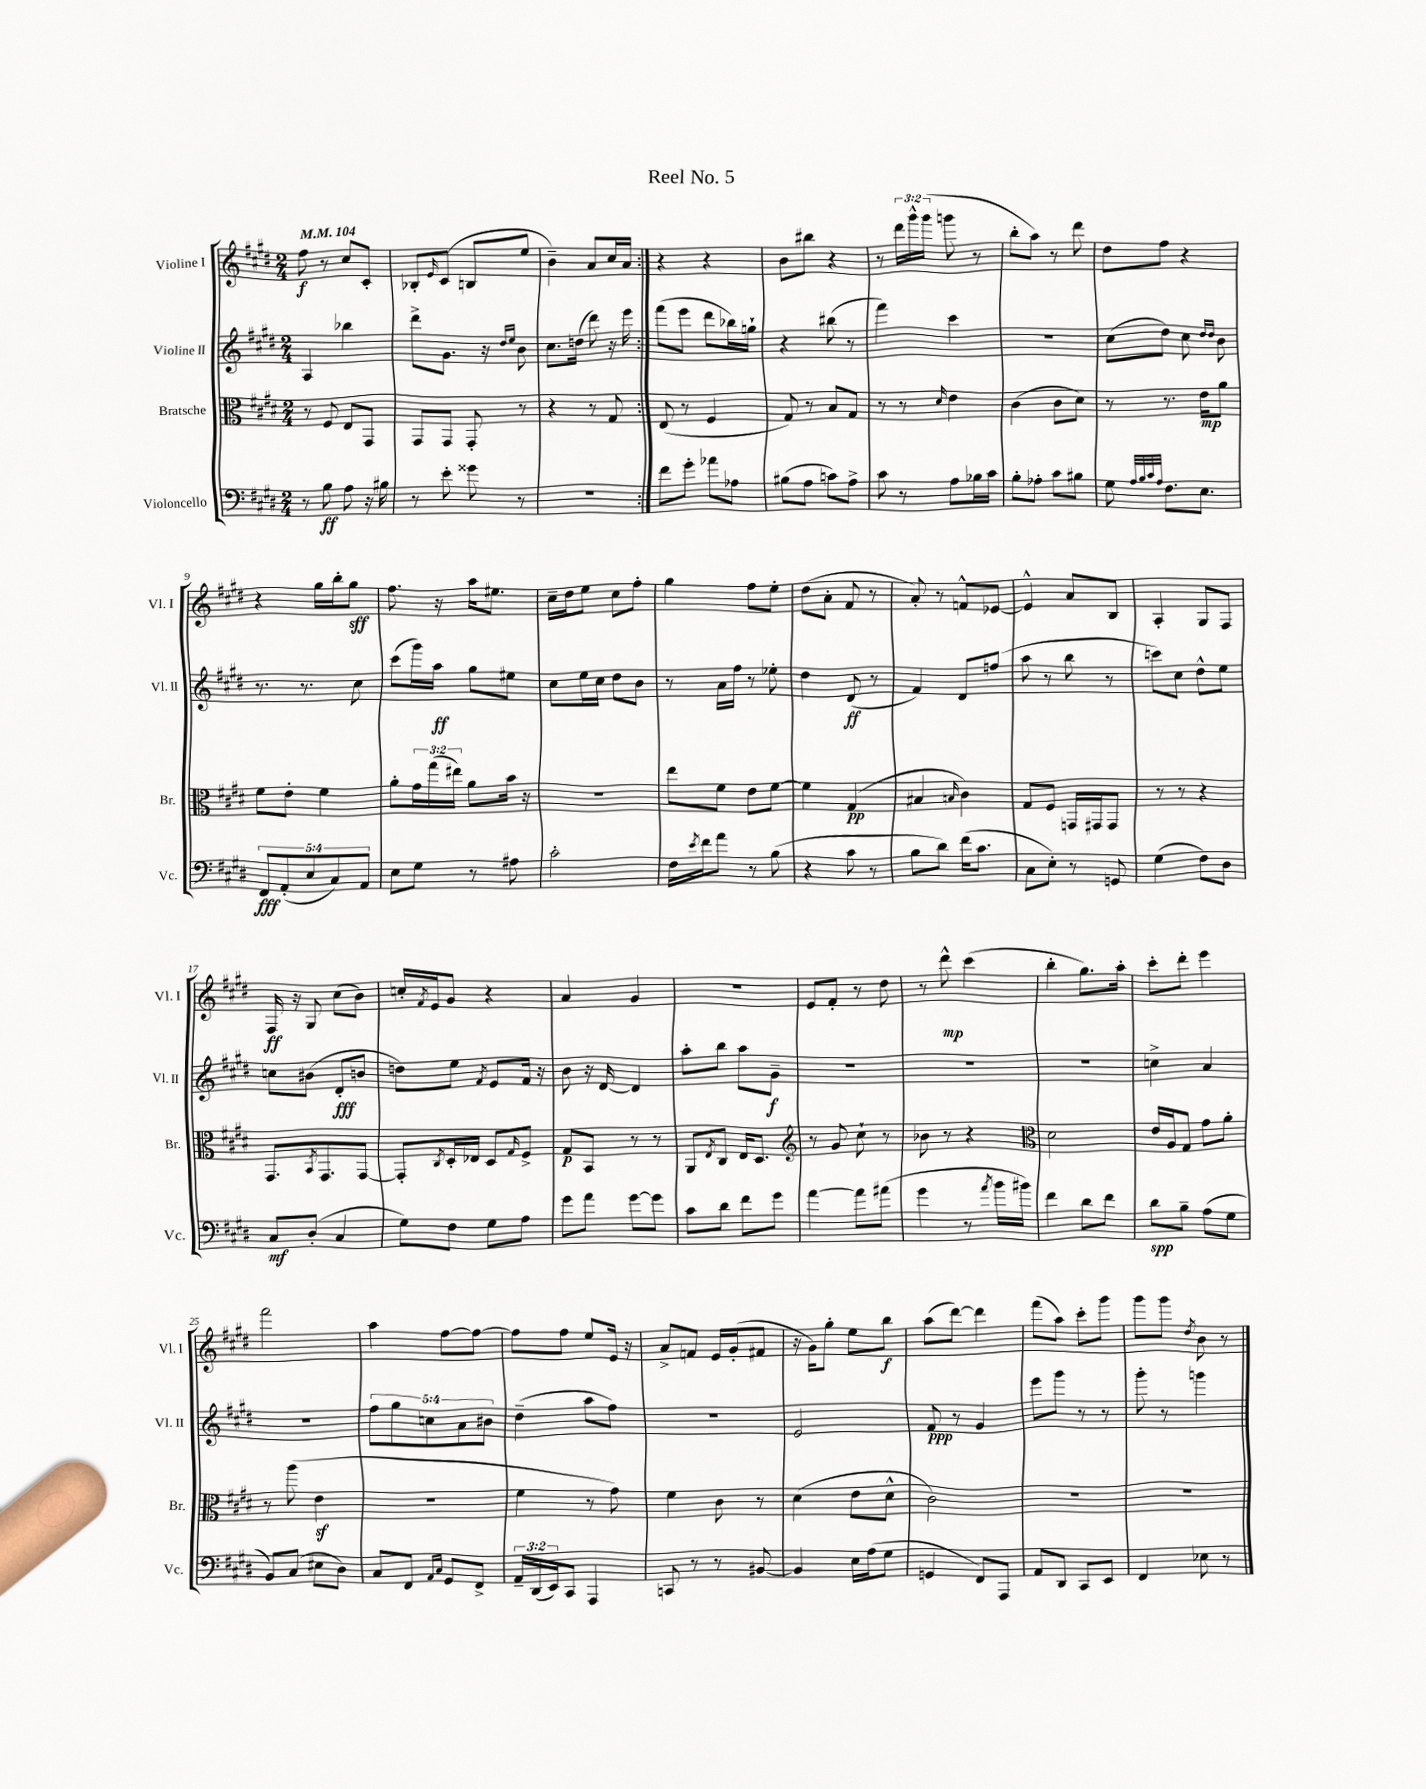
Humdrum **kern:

**kern	**kern	**kern	**kern
*staff4	*staff3	*staff2	*staff1
*clefF4	*clefC3	*clefG2	*clefG2
*k[f#c#g#d#]	*k[f#c#g#d#]	*k[f#c#g#d#]	*k[f#c#g#d#]
*M2/4	*M2/4	*M2/4	*M2/4
*MM104	*MM104	*MM104	*MM104
8r	8r	4A	8ff#
8B	8F#	.	8r
8A	8E	4bb-	8cc#
16r	8GG#	.	8c#'
16B#	.	.	.
=	=	=	=
8r	8GG#	8ddd#^	8B-'
.	.	.	16qqe
8e'	8GG#	8.g#	(8c#
8g##	8GG#'	.	8B
.	.	16r	.
.	.	16qqdd#	.
.	.	16qqee	.
8r	8r	8b	8ee
=	=	=	=
2r	4r	8.cc#	4b~)
.	.	(16dd	.
.	8r	8ddd#)	8a
.	8G#	16r	16cc#
.	.	16eee	16a
=:|!	=:|!	=:|!	=:|!
8f#	(8E	(8fff#	4r
8g#'	8r	8eee	.
8a-	4F#	8ddd#	4r
8A-	.	16bb-)	.
.	.	16gg`	.
=	=	=	=
(8B#	8G#)	4r	8b
8A	8r	.	8bb#
8c)	8B	(8bb#	4r
8A^	8G#	8r	.
=	=	=	=
8c#	8r	4fff#)	8r
8r	8r	.	24ddd#
.	.	.	24ggg#^^
.	.	.	(24ggg#
.	16qqd#	.	.
8A	4e	4ccc#	8ggg
16B-	.	.	8r
16c#	.	.	.
=	=	=	=
8B'	(4c#	2r	8bb'
8A-'	.	.	8aa)
8c#	8c#	.	8r
8B#	8d#)	.	8ddd#
=	=	=	=
8G#	8r	(8cc#	8dd#
32qqA	.	.	.
32qqB	.	.	.
32qqc#	.	.	.
32qqA	.	.	.
8.F#	8.r	8dd#)	8ff#
.	.	8cc#	4r
8.E	16e	.	.
.	.	16qqdd#	.
.	.	16qqdd#	.
.	8a	8b	.
=	=	=	=
10FF#	8f#	8.r	4r
(10AA'	.	.	.
.	8e'	.	.
.	.	8.r	.
10E	.	.	.
.	4f#	.	16gg#
10C#)	.	.	.
.	.	.	16bb'
.	.	8cc#	8gg#
10AA	.	.	.
=	=	=	=
8E	8a'	(8ccc#	8.ff#
8G#	24g#	16ggg#)	.
.	(24gg#	.	.
.	.	16aa	16r
.	24ee#)	.	.
8r	8a	8gg#	16aa
.	.	.	8.ee#
8A#	16b	8ee#	.
.	16r	.	.
=	=	=	=
2c#'	2r	8cc#	16cc#~
.	.	.	16dd#
.	.	16ee	8ee
.	.	16cc#	.
.	.	8dd#	8cc#
.	.	8b	8ff#'
=	=	=	=
16F#	8ee	8r	4gg#
8qe	.	.	.
16f#	.	.	.
8a	8f#	16a	.
.	.	16ff#	.
8r	8e	8r	8ff#
(8B	[8f#	8ee-'	8ee'
=	=	=	=
4r	4f#]	4dd#	(8dd#
.	.	.	8a'
8c#	(4G#	(8d#	8f#
8r	.	8r	8r
=	=	=	=
8B	4B#	4f#)	8a')
8d#)	.	.	8r
.	16qqB	.	.
(16f#	4c#)	8d#	8f^^
8.c#	.	.	.
.	.	(8ff	[8e-
=	=	=	=
8C#	8G#	8aa	4e-^^]
8E')	8F#	8r	.
8r	16GG	8bb	8a
.	16GG#	.	.
8GG	8GG#	8r	8B
=	=	=	=
(4G#	8r	8ccc)	4A'
.	8r	8cc#	.
8F#)	4r	8dd#^^	8G#
8D#	.	8ee	8F#
=	=	=	=
8C#	8.GG#	8cc	16F#
.	.	.	16r
(8D#'	.	(8b#	8G#
.	8qBB	.	.
.	8.GG#	.	.
4C#	.	8d#'	(8cc#
.	[8GG#	8b	8b)
=	=	=	=
8G#)	8GG#']	8dd)	16cc'
.	.	.	8qf#
.	.	.	16e
.	8qC#	.	.
8F#	16D#'	8ee	8g#
.	16E-	.	.
.	.	8qf#	.
8G#	8D#	8e	4r
.	16qqG#	.	.
8A	8F#^	16f#	.
.	.	16r	.
=	=	=	=
8g#	8G#	8b	4a
8a	8BB	16r	.
.	.	[16d#	.
[8g#	8r	4d#]	4g#
8g#]	8r	.	.
=	=	=	=
8c#	8AA	8aa'	2r
.	8qE	.	.
8d#	8C#	8bb	.
8f#	16E	8aa	.
.	8.D#	.	.
8g#	.	8g#~	.
=	=	=	=
*	*clefG2	*	*
[4a	8r	2r	8e
.	8g#	.	8f#'
8a]	8cc#`	.	8r
(8a#	8r	.	8dd#
=	=	=	=
4g#	8b-	2r	8r
.	8r	.	8ddd#^^
8r	4r	.	(4ccc#
8qa	.	.	.
16b	.	.	.
16b#)	.	.	.
=	=	=	=
*	*clefC3	*	*
4f#	2d#	2r	4bb'
8d#	.	.	8.gg#)
8f#	.	.	.
.	.	.	16aa'
=	=	=	=
8d#	16e	4cc^	8ccc#'
.	16A	.	.
8B~	8G#	.	8ddd#'
(8A	8g#	4a	4eee
8G#	8a'	.	.
=	=	=	=
8BB)	8r	2r	2fff#
(8C#	(8aa	.	.
8E#	4e	.	.
8D#)	.	.	.
=	=	=	=
8C#	2r	10ff#	4aa
.	.	10gg#	.
8FF#	.	.	.
.	.	10cc	.
16qqAA	.	.	.
16qqC#	.	.	.
8GG#	.	.	[8ff#
.	.	10a	.
8FF#^	.	.	8ff#_
.	.	10b#	.
=	=	=	=
24AA~	4f#	(4dd#~	8ff#]
(24DD#	.	.	.
24EE)	.	.	.
8CC#	.	.	8ff#
4AAA	8r	8aa	8ee
.	8g#)	8ff#)	16e
.	.	.	16r
=	=	=	=
8CC	4f#	2r	8a^
8r	.	.	8f
8r	8c#	.	16e
.	.	.	(16g#'
[8BB#	8r	.	8f#
=	=	=	=
4BB#]	(4d#	2e	16r
.	.	.	16g#)
.	.	.	8gg#'
16E	8e	.	8ee
(16A	.	.	.
8G#	8d#^^	.	8bb
=	=	=	=
4GG	2c#)	8f#	(8aa
.	.	8r	[8ddd#)
8FF#)	.	4g#	4ddd#]
8AAA	.	.	.
=	=	=	=
8AA	2r	8eee	(8fff#
8DD#	.	8ggg#	8aa)
8CC#	.	8r	8ccc#'
8EE	.	8r	8ggg#
=	=	=	=
4FF#	2r	8ggg#'	8ggg#
.	.	8r	8ggg#
.	.	.	8qdd#
8E-	.	4ggg	8b
8r	.	.	8r
==	==	==	==
*-	*-	*-	*-
